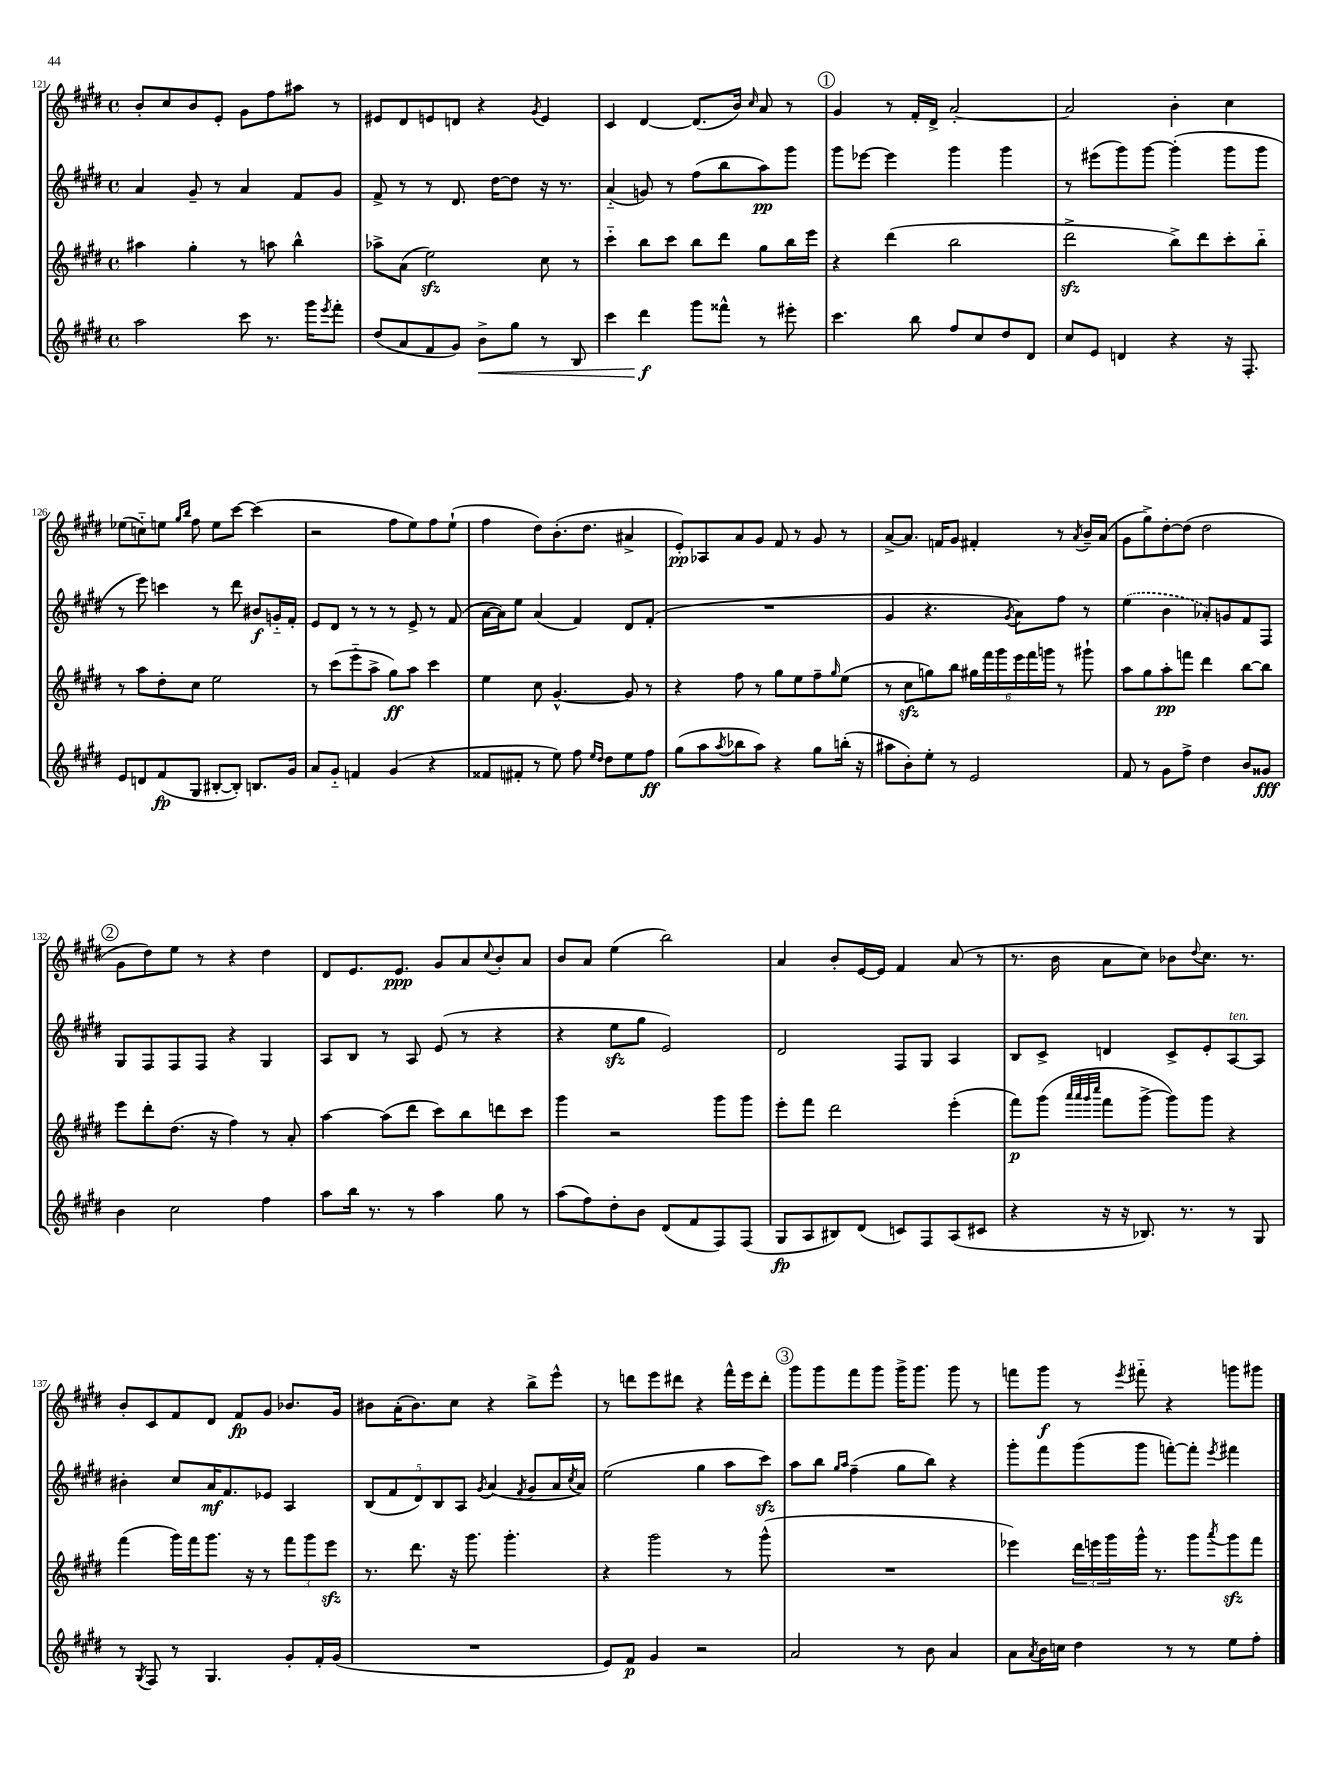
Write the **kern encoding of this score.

**kern	**kern	**kern	**kern
*staff4	*staff3	*staff2	*staff1
*clefG2	*clefG2	*clefG2	*clefG2
*k[f#c#g#d#]	*k[f#c#g#d#]	*k[f#c#g#d#]	*k[f#c#g#d#]
*M4/4	*M4/4	*M4/4	*M4/4
*met(c)	*met(c)	*met(c)	*met(c)
2aa\	4aa#\	4a/	8b'/L
.	.	.	8cc#/
.	4gg#'\	8g#~/	8b/
.	.	8r	8e'/J
8ccc#\	8r	4a/	8g#\L
8.r	8aa\	.	8ff#\
.	4bb^^\	8f#/L	8aa#\J
16ggg#\LK	.	.	.
8qeee/	.	.	.
8fff#'\J	.	8g#/J	8r
=	=	=	=
(8dd#/L	8aa-^\L	8f#^/	8e#/L
8a/	(8a\J	8r	8d#/
8f#/	2ee\)	8r	8e/
8g#/J)	.	8.d#/	8d/J
8b^\L	.	.	4r
.	.	[16dd#\LK	.
8gg#\J	.	8dd#\]J	.
.	.	.	8qg#/
8r	8cc#\	16r	4e/
.	.	8.r	.
8B/	8r	.	.
=	=	=	=
4ccc#\	4ccc#'~\	(4a'~/	4c#/
4ddd#\	8bb\L	8g/)	[4d#/
.	8ccc#\J	8r	.
8ggg#\L	8bb\L	(8ff#\L	(8.d#/]L
8fff##^^\J	8ddd#\J	8bb\	.
.	.	.	16b/Jk)
.	.	.	16qqcc#/
8r	8gg#\L	8aa\)	8a/
8eee#'\	16bb\L	8ggg#\J	8r
.	16eee\JJ	.	.
=	=	=	=
4.ccc#\	4r	8ggg#\L	4g#/
.	.	[8eee-\J	.
.	(4ddd#\	4eee-\]	8r
8bb\	.	.	16f#'/LL
.	.	.	16d#^/JJ
8ff#/L	2bb\	4ggg#\	[2a'/
8cc#/	.	.	.
8dd#/	.	4ggg#\	.
8d#/J	.	.	.
=	=	=	=
8cc#/L	2ddd#^\	8r	2a/]
8e/J	.	(8eee#\L	.
4d/	.	8ggg#\)	.
.	.	[8ggg#\J	.
4r	8bb^\L)	(4ggg#'\]	4b'\
.	8ddd#\	.	.
16r	8ccc#'\	8ggg#\L	4cc#\
8.F#'/	.	.	.
.	8bb'~\J	8ggg#\J	.
=	=	=	=
8e/L	8r	8r	(8ee-\L
8d/	8aa\L	8eee\)	8cc'~\)
(8f#/	8dd#'\	4ccc\	8ee\J
.	.	.	16qqgg#/LL
.	.	.	16qqbb/JJ
8G#/J	8cc#\J	.	8ff#\
[8B#'/L	2ee\	8r	8ee\L
8B#'/]J)	.	8ddd#\	[8ccc#\J
8.B/L	.	8b#/L	(4ccc#\]
.	.	16g'~/L	.
16g#/Jk	.	16f#'/JJ	.
=	=	=	=
8a/L	8r	8e/L	2r
8g#'~/J	(8ccc#\L	8d#/J	.
4f/	8eee'~\	8r	.
.	8aa^\J	8r	.
(4g#/	8gg#\L)	8r	8ff#\L
.	8aa\J	8e^/	8ee\)
4r	4ccc#\	8r	8ff#\
.	.	(8f#/	(8ee`\J
=	=	=	=
8f##/L	4ee\	[16a\LL	4ff#\
.	.	16a\]J)	.
8f#'/J	.	8ee\J	.
8r	8cc#\	(4a/	8dd#\L)
8ee\)	[4.g#^^/	.	(8.b'\
8ff#\	.	4f#/)	.
.	.	.	8.dd#\J
16qqee/LL	.	.	.
16qqdd#/JJ	.	.	.
8dd#\L	.	.	.
8ee\	8g#/]	8d#/L	4a#^/
8ff#\J	8r	(8f#'/J	.
=	=	=	=
(8gg#\L	4r	1r	8e'/L)
8aa\	.	.	8A-/
8qaa/	.	.	.
8bb-\	8ff#\	.	8a/
8aa\J)	8r	.	8g#/J
4r	8gg#\L	.	8f#/
.	8ee\	.	8r
8gg#\L	8ff#~\	.	8g#/
.	16qqgg#/	.	.
(16bb'\Jk	(8ee\J	.	8r
16r	.	.	.
=	=	=	=
8aa#\L	8r	4g#/	[8a^/L
8b'\)	8cc#\L	.	8.a/]J
8ee'\J	8gg\)	4.r	.
.	.	.	16f/LK
8r	8bb\J	.	8g#/J
2e/	24gg#\LL	.	4f#'/
.	24fff#\	.	.
.	24ggg#\	.	.
.	.	8qg#/	.
.	24eee\	8a\L)	.
.	24fff#\	.	.
.	24ggg\JJ	.	.
.	8r	8ff#\J	8r
.	.	.	8qa/
.	8ggg#`\	8r	16b~/LL
.	.	.	(16a/JJ
=	=	=	=
8f#/	8aa\L	(4ee\	8g#\L
8r	8gg#\	.	8gg#^\)
8g#\L	8aa'\	4b\	[8dd#'\
8ff#^\J	8fff\J	.	(8dd#\]J
4dd#\	4ddd#\	8a-'/L)	2dd#\
.	.	8g/	.
8b/L	[8bb\L	8f#/	.
8g##/J	8bb\]J	8F#/J	.
=	=	=	=
4b\	8eee\L	8G#/L	8g#\L
.	8ddd#'\	8F#/	8dd#\)
2cc#\	(8.dd#\J	8F#/	8ee\J
.	.	8F#/J	8r
.	16r	.	.
.	4ff#\)	4r	4r
4ff#\	8r	4G#/	4dd#\
.	8a'/	.	.
=	=	=	=
8aa\L	[4aa\	8A/L	8d#/L
16bb\Jk	.	8B/J	8.e/
8.r	.	.	.
.	(8aa\]L	8r	.
.	.	.	8.e/J
8r	8ddd#\J	8A/	.
4aa\	8ccc#\L)	(8e/	8g#/L
.	8bb\	8r	8a/
.	.	.	8qqcc#/
8gg#\	8ddd\	4r	8b'/
8r	8ccc#\J	.	8a/J
=	=	=	=
(8aa\L	4ggg#\	4r	8b/L
8ff#\)	.	.	8a/J
8dd#'\	2r	8ee\L	(4ee\
8b\J	.	8gg#\J	.
(8d#/L	.	2e/)	2bb\)
8f#/	.	.	.
8F#/)	8ggg#\L	.	.
(8F#/J	8ggg#\J	.	.
=	=	=	=
8G#/L	8eee'\L	2d#/	4a/
8A/	8fff#\J	.	.
8B#/)	2ddd#\	.	8b'/L
(8d#/J	.	.	[16e/L
.	.	.	16e/]JJ
8c/L)	.	8F#/L	4f#/
8F#/	.	8G#/J	.
(8A/	(4eee'\	4A/	(8a/
8c#/J	.	.	8r
=	=	=	=
4r	8fff#\L)	8B/L	8.r
.	(8ggg#\J	8c#^/J	.
.	.	.	16b\
.	32qqaaa/LLL	.	.
.	32qqaaa/	.	.
.	32qqggg#/	.	.
.	32qqcccc#/JJJ	.	.
16r	8fff#\L	4d/	8a\L
16r	.	.	.
8.B-/)	[8ggg#^\J	.	8cc#\J)
.	8ggg#\]L)	8c#^/L	8b-\L
8.r	.	.	.
.	.	.	8qqdd#/
.	8ggg#\J	8e'/	8.cc#\J
8r	4r	[8A/	.
.	.	.	8.r
8G#/	.	8A/]J	.
=	=	=	=
8r	(4fff#\	4b#'\	8b'/L
8qG#/	.	.	.
8F#/	.	.	8c#/
8r	16ggg#\LL)	8cc#/L	8f#/
.	16fff#\J	.	.
4.G#/	8.ggg#\J	16a/K	8d#/J
.	.	8.f#/	.
.	.	.	8f#/L
.	16r	.	.
.	8r	8e-/J	8g#/J
8g#'/L	12fff#\L	4A/	8.b-/L
.	12ggg#\	.	.
16f#'/L	.	.	.
.	12eee\J	.	.
(16g#/JJ	.	.	16g#/Jk
=	=	=	=
1r	8.r	(10B/L	8b#\L
.	.	10f#/	.
.	.	.	(16a'\K
.	8.ddd#\	.	8.b#\)
.	.	10d#/)	.
.	.	10B/	.
.	16r	.	8cc#\J
.	.	10A/J	.
.	8.ggg#\	.	.
.	.	8qg#/	.
.	.	(4a/	4r
.	4.ggg#'\	.	.
.	.	8qf#/	.
.	.	8g#/L	8bb^\L
.	.	16a/L	8eee^^\J
.	.	8qcc#/	.
.	.	16a/JJ)	.
=	=	=	=
8e/L)	4r	(2ee\	8r
8f#/J	.	.	8ddd\L
4g#/	2ggg#\	.	8eee\
.	.	.	8ddd#\J
2r	.	4gg#\	4r
.	8r	8aa\L	16fff#^^\LL
.	.	.	16eee\J
.	(8ggg#^^\	8ccc#\J)	8ddd#'\J
=	=	=	=
2a/	1r	8aa\L	8ggg#\L
.	.	8bb\J	8ggg#\
.	.	16qqgg#/LL	.
.	.	16qqaa/JJ	.
.	.	(4ff#~\	8fff#\
.	.	.	8ggg#\J
8r	.	8gg#\L	16ggg#^\LK
.	.	.	8.ggg#\J
8b\	.	8bb\J)	.
4a/	.	4r	8ggg#\
.	.	.	8r
=	=	=	=
8a\L	4eee-\)	8ggg#'\L	8fff\L
8qa/	.	.	.
16b\L	.	8fff#\	8ggg#\J
16cc\JJ	.	.	.
4dd#\	24ddd#\LL	(8ggg#\	8r
.	24eee\	.	.
.	24ggg#\	.	.
.	.	.	8qeee/
.	16ggg#^^\JJ	8ggg#\J	8fff#'~\
.	8.r	.	.
8r	.	[8fff'\L)	4r
8r	8ggg#\L	8fff'\]J	.
.	8qaaa/	8qeee/	.
8ee\L	8ggg#\	4fff#\	8ggg\L
8ff#'\J	8fff#\J	.	8ggg#\J
==	==	==	==
*-	*-	*-	*-
